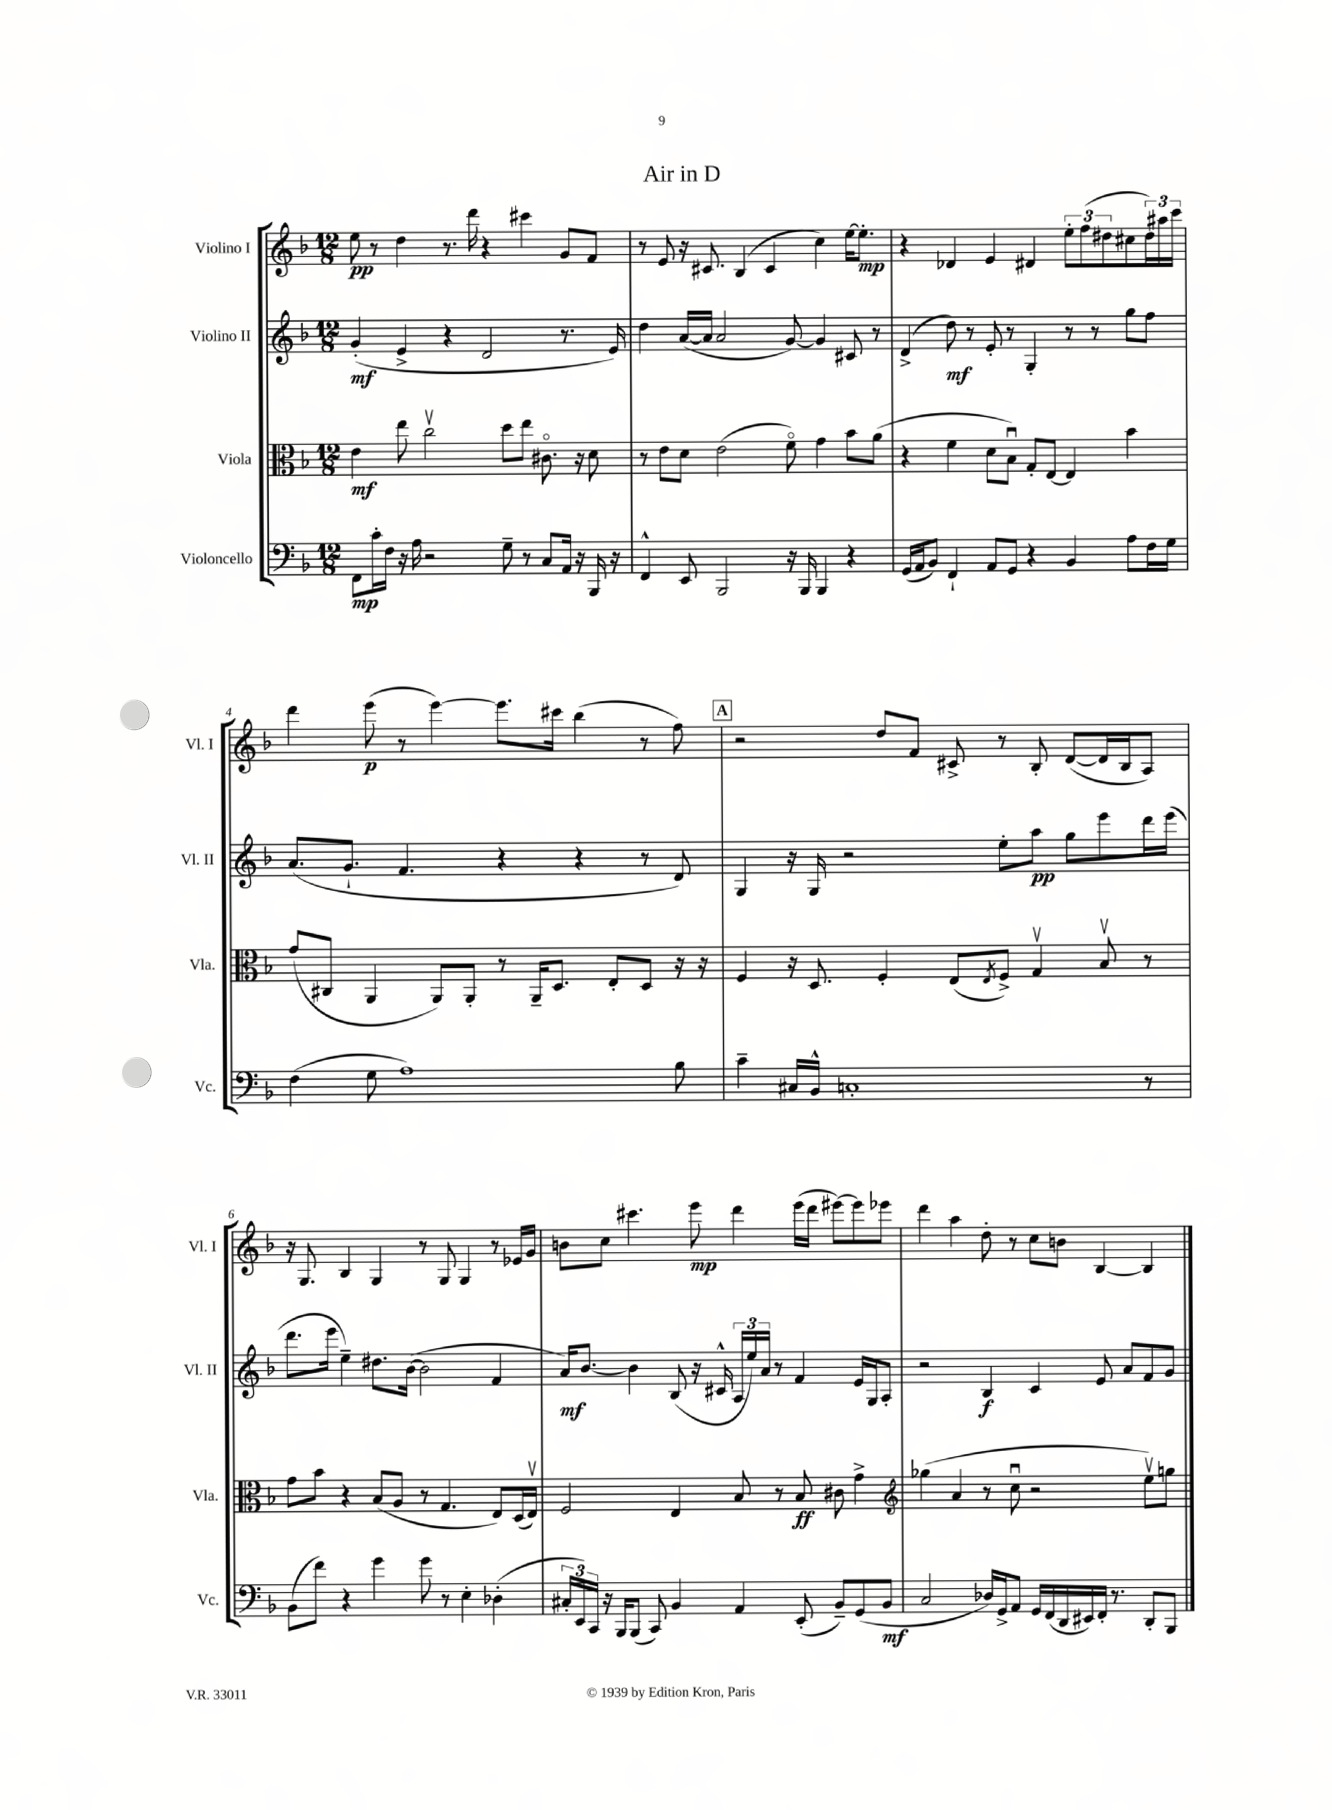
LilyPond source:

\header { title = "Air in D" }
<<
\new StaffGroup <<
\new Staff = "s0" \with { instrumentName = "Violino I" shortInstrumentName = "Vl. I" } {
    \clef treble \key f \major \numericTimeSignature \time 12/8
    e''8\pp r8 d''4 r8. d'''16 r4 cis'''4 g'8 f'8 |
    r8 e'8 r16 cis'8. bes4( cis'4 c''4) e''16~ e''8.-.\mp |
    r4 des'4 e'4 dis'4 \tuplet 3/2 { e''8-. f''8( dis''8 } cis''8 \tuplet 3/2 { dis''16) ais''16 c'''16 } |
    d'''4 e'''8\p( r8 e'''4~) e'''8. cis'''16 bes''4( r8 f''8) |
    \mark \markup { \box "A" } r2 d''8 f'8 cis'8-> r8 bes8-. d'8~( d'16 bes16 a8) |
    r16 g8. bes4 g4 r8 g8 g4 r8 ees'16 g'16 |
    b'8 c''8 cis'''4. e'''8\mp d'''4 e'''16( d'''16 eis'''8~) eis'''8 ees'''8 |
    d'''4 a''4 d''8-. r8 c''8 b'8 bes4~ bes4 \bar "|." |
}
\new Staff = "s1" \with { instrumentName = "Violino II" shortInstrumentName = "Vl. II" } {
    \clef treble \key f \major \numericTimeSignature \time 12/8
    g'4-.\mf( e'4-> r4 d'2 r8. e'16) |
    d''4 a'16~( a'16 a'2 g'8~) g'4 cis'8 r8 |
    d'4->( d''8\mf) r8 e'8-. r8 g4-. r8 r8 g''8 f''8 |
    a'8.( g'8.-! f'4. r4 r4 r8 d'8) |
    \mark \markup { \box "A" } g4 r16 g16 r2 e''8-. a''8\pp g''8 e'''8 d'''16 e'''16( |
    d'''8. e'''16 e''4--) dis''8. bes'16~( bes'2 f'4 |
    a'16\mf) bes'8.~ bes'4 bes8( r16 cis'16-^ \tuplet 3/2 { a16 e''16) a'16 } r8 f'4 e'16 g16 a8-. |
    r2 bes4\f c'4 e'8 a'8 f'8 g'8 \bar "|." |
}
\new Staff = "s2" \with { instrumentName = "Viola" shortInstrumentName = "Vla." } {
    \clef alto \key f \major \numericTimeSignature \time 12/8
    e'4\mf e''8 c''2\upbow d''8 e''8 cis'8.\flageolet r16 d'8 |
    r8 e'8 d'8 e'2( f'8\flageolet) g'4 bes'8 a'8( |
    r4 f'4 d'8 bes8\downbow) g8-. e8~ e4 bes'4 |
    g'8( cis8 a,4 a,8) a,8-. r8 a,16-- d8. e8-. d8 r16 r16 |
    \mark \markup { \box "A" } f4 r16 d8. f4-. e8( \acciaccatura { e8 } f8->) g4\upbow bes8\upbow r8 |
    g'8 bes'8 r4 bes8( a8 r8 g4. e8) d16( e16\upbow) |
    f2 e4 bes8 r8 bes8\ff cis'8 g'4-> |
    \clef treble ges''4( a'4 r8 c''8\downbow r2 e''8\upbow) g''8 \bar "|." |
}
\new Staff = "s3" \with { instrumentName = "Violoncello" shortInstrumentName = "Vc." } {
    \clef bass \key f \major \numericTimeSignature \time 12/8
    f,8\mp c'16-. f16 r16 a16 r2 g8-- r8 c8 a,16 r16 bes,,16 r16 |
    f,4-^ e,8 bes,,2 r16 bes,,16 bes,,4 r4 |
    g,16( a,16 bes,8) f,4-! a,8 g,8 r4 bes,4 a8 f16 g16 |
    f4( g8 a1) bes8 |
    \mark \markup { \box "A" } c'4-- cis16 bes,16-^ c1-. r8 |
    bes,8( f'8) r4 g'4 g'8 r8 e4-. des4-.( |
    \tuplet 3/2 { cis16-. e,16) c,16 } r16 bes,,16 bes,,8( c,8) bes,4 a,4 e,8-.( bes,8--) g,8( bes,8\mf |
    c2 des16) g,16-> a,8 g,16 f,16( d,16 eis,16) f,16-. r8. d,8-. bes,,8 \bar "|." |
}
>>
>>
